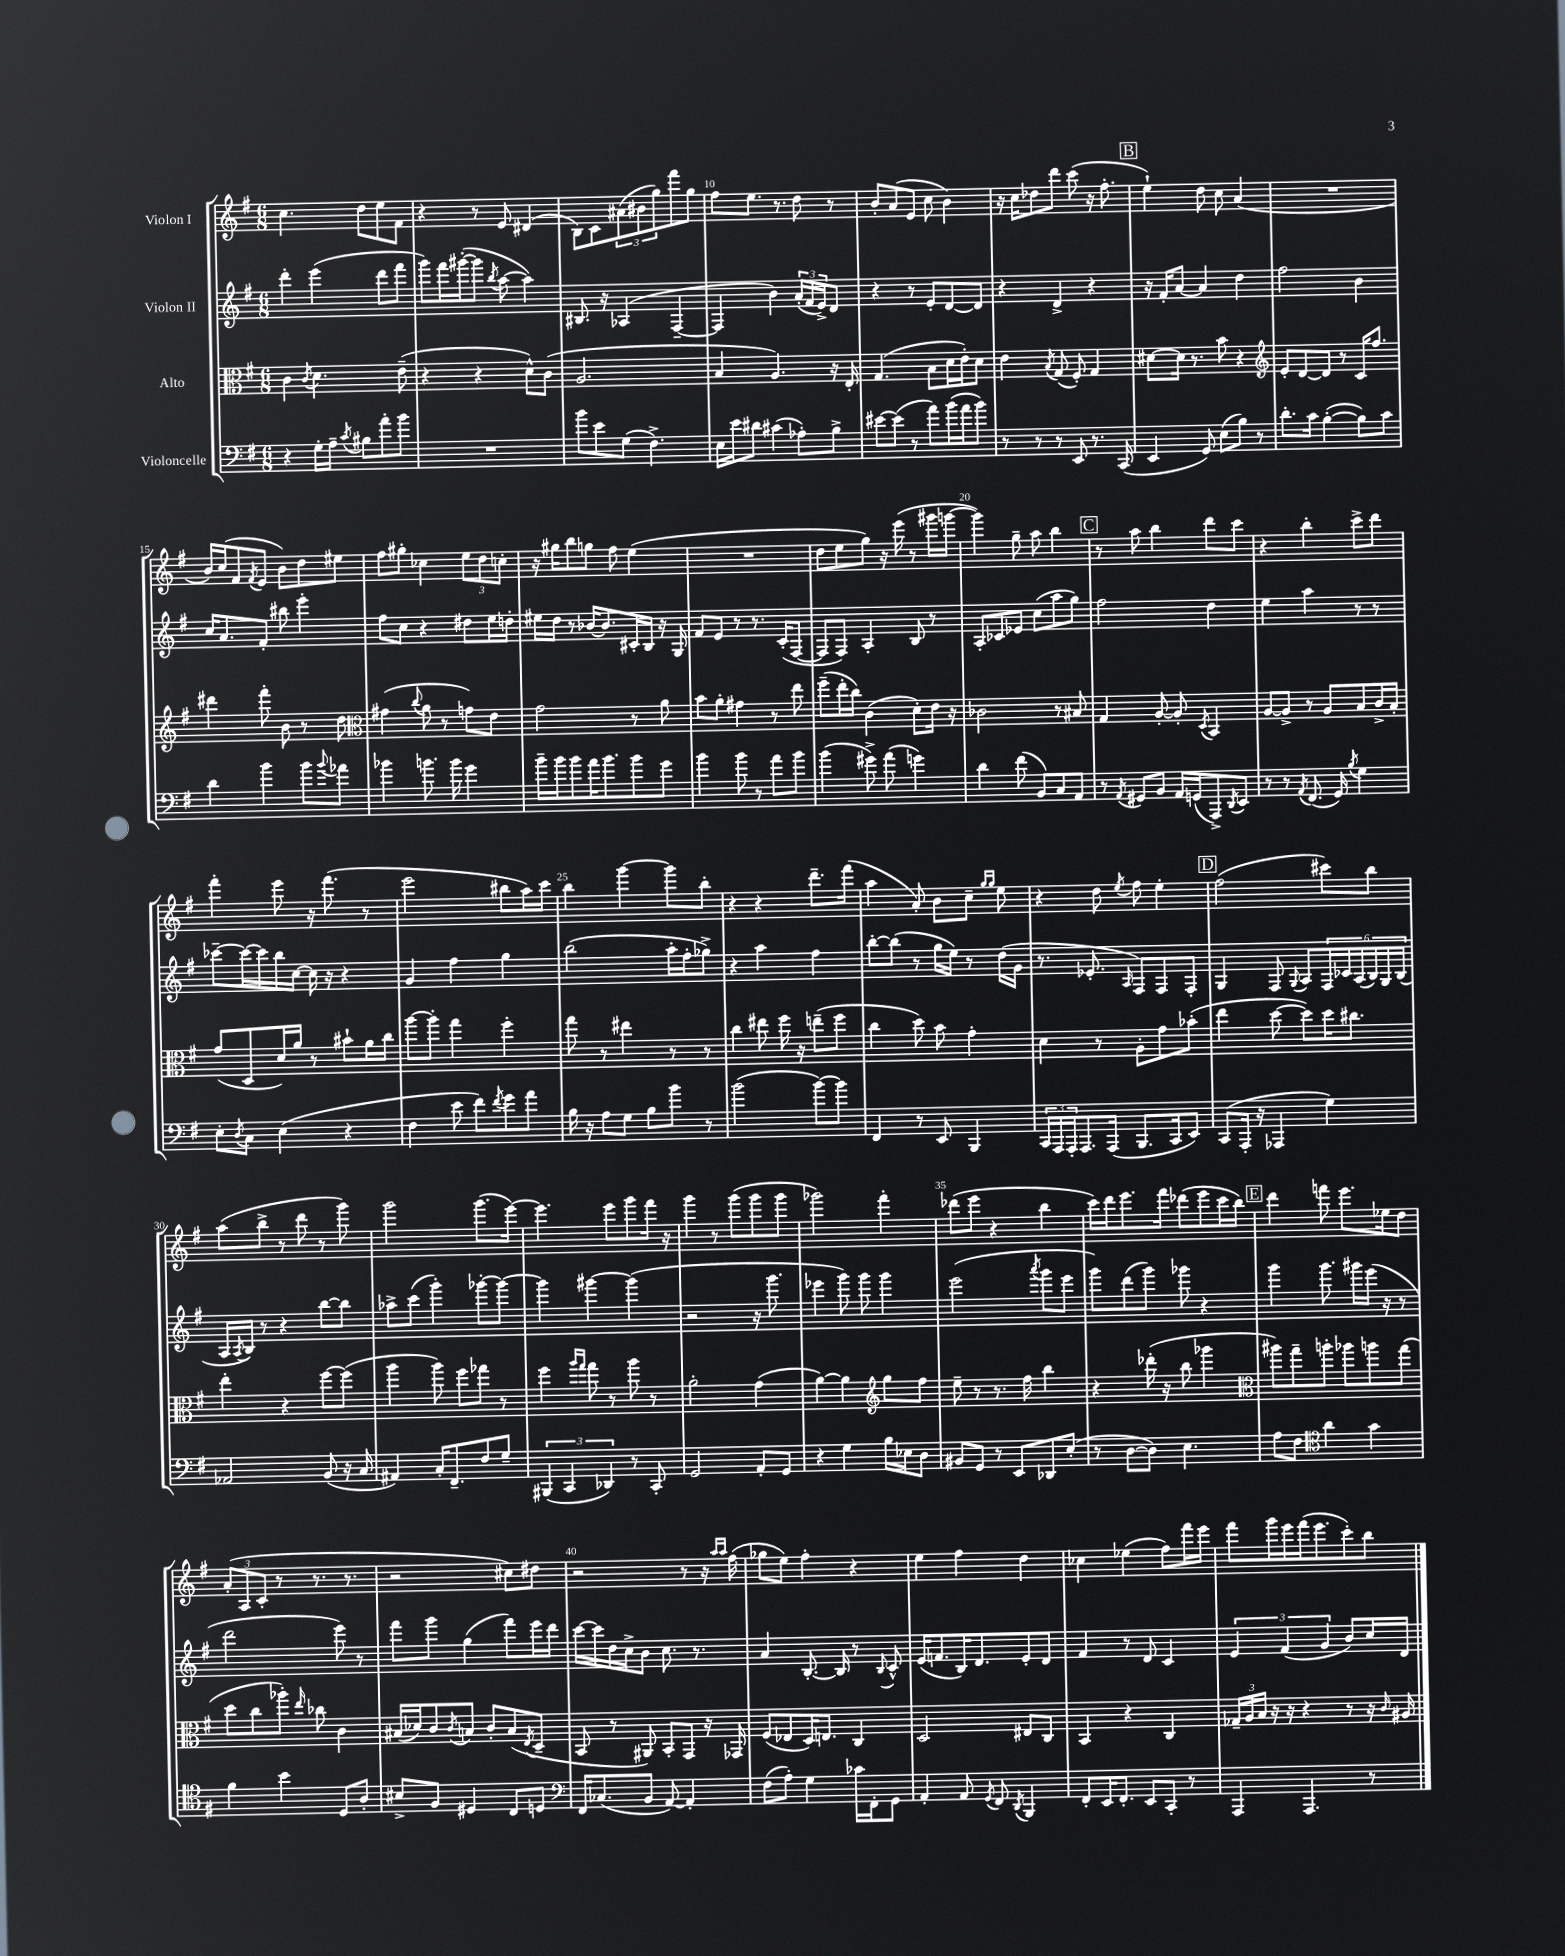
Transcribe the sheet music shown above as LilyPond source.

<<
\new StaffGroup <<
\new Staff = "s0" \with { instrumentName = "Violon I" } {
    \clef treble \key g \major \numericTimeSignature \time 6/8
    c''4. d''8 e''8 fis'8 |
    r4 r8 e'8 dis'4( |
    b8) c'8 \tuplet 3/2 { ais'8( bis'8 g''8) } fis'''8 g''8 |
    fis''8 e''8. r8. d''8 r8 |
    b'8-. a'8( e'8 c''8 b'4) |
    r16 c''16 des''8 d'''8 c'''8( r16 fis''8.-. |
    \mark \markup { \box "B" } e''4-!) d''8 c''8 a'4( |
    R2. |
    b'16) c''16( fis'8 \acciaccatura { fis'8 } e'8 b'8) d''8 eis''8 |
    fis''8 gis''8-. ces''4 \tuplet 3/2 { e''8 d''8 c''8-. } |
    r16 gis''16 b''8 g''8 fis''8 e''4( |
    R2. |
    d''8 e''8 g''8) r16 e'''16( r8 gis'''16 g'''16~ |
    g'''4) g''8-- a''8 b''4 |
    \mark \markup { \box "C" } r8 a''8 b''4 d'''8 c'''8 |
    r4 b''4-. c'''8-> d'''8 |
    fis'''4-. e'''8 r16 fis'''8.( r8 |
    e'''2 bis''8 a''16) c'''16 |
    b''4 g'''4~ g'''8 b''8-. |
    r4 r4 d'''8.-- fis'''16( |
    a''4 a'8-.) b'8 c''8-- \grace { g''16 g''16 } e''8 |
    r4 d''8 \acciaccatura { e''8 } fis''8 e''4-. |
    \mark \markup { \box "D" } fis''2( cis'''8) b''8 |
    a''8( b''8-> r8 d'''8 r8 g'''8) |
    g'''2 g'''8.( e'''16~) |
    e'''4. e'''8 g'''8 fis'''16 r16 |
    g'''4 r8 g'''8( g'''8 g'''8 |
    ges'''2) fis'''4-. |
    des'''8( e'''8 r4 b''4 |
    c'''16) d'''16 e'''8. fis'''16 des'''8( e'''8 c'''16 b''16) |
    \mark \markup { \box "E" } d'''4 f'''8 e'''8. ees''16 d''8 |
    \tuplet 3/2 { a'8-.( a8 c'8-. } r8 r8. r8. |
    r2 cis''8) dis''8 |
    r2 r8 r16 \grace { a''16 a''16 } fis''16( |
    ges''8 e''8) fis''4-. r4 |
    e''4 fis''4 d''4 |
    ces''4 ees''4( fis''8) fis'''16 e'''16 |
    fis'''8 g'''16 e'''16 fis'''16( e'''8. c'''8-.) b''8 \bar "|." |
}
\new Staff = "s1" \with { instrumentName = "Violon II" } {
    \clef treble \key g \major \numericTimeSignature \time 6/8
    d'''4-. e'''4( d'''8 fis'''8 |
    g'''8) fis'''16 gis'''16~-.( gis'''8 \acciaccatura { b''8 } a''8~ a''4) |
    bis8. r16 aes4( fis4~-- |
    fis4 b'4) \tuplet 3/2 { a'16-.( fis'16 e'16->) } d'8 |
    r4 r8 e'8-. d'8~ d'8 |
    r4 d'4-> r4 |
    \mark \markup { \box "B" } r16 fis'16-. a'8~ a'4 d''4 |
    fis''2 b'4 |
    c''16 a'8. fis'8-. bis''8 e'''4-. |
    fis''8 c''8 r4 dis''8 e''16 d''16-. |
    eis''16 d''16 r8 bes'16~ bes'8. cis'16-. b16 r16 g16 |
    fis'8 e'8 r8 r8. c'16-.( fis8~ |
    fis8 fis8) a4-. b8 r8 |
    a8-. ces'8 ees'8 c''8( a''8 g''8) |
    \mark \markup { \box "C" } fis''2 d''4 |
    e''4 a''4 r8 r8 |
    ces'''8~-- ces'''16~ ces'''16 b''16 c''16~ c''16 r16 r4 |
    g'4 fis''4 g''4 |
    b''2( a''16-. fis''16-. ges''8->) |
    r4 a''4 fis''4 |
    b''8~-. b''8( r8 g''16 e''16) r8 d''16( g'16 |
    r8. ees'8.-. \grace { a16 } fis8) fis8 fis8-. |
    \mark \markup { \box "D" } g4 fis8 \appoggiatura { g8 } a8 \tuplet 6/4 { fis16 ces'16 a16( b16) g16 b16( } |
    a16 \acciaccatura { a8 } b16) r8 r4 b''8~ b''8 |
    aes''8-> c'''8( g'''4-.) ges'''8~-. ges'''8~ |
    ges'''4 gis'''4~ gis'''4( |
    r2 r16 g'''8. |
    ees'''4 g'''8) g'''8 g'''4 |
    e'''2( \acciaccatura { a'''8 } g'''8 e'''8 |
    g'''8) d'''8( g'''8) ges'''8 r4 |
    \mark \markup { \box "E" } g'''4 g'''8. gis'''16 e'''16( r16 r8 |
    d'''2 e'''8) r8 |
    fis'''8 g'''8 g''4( fis'''8) e'''16 d'''16 |
    c'''16~ c'''16 d''16 c''16-> b'8 c''8. r8. |
    a'4 b8.~-. b16 r8 \appoggiatura { b8 } c'8-^ |
    e'16( f'8. b16) d'8. e'8-. d'8 |
    fis'4 r8 d'8 c'4 |
    \tuplet 3/2 { e'4 fis'4( g'4 } b'8) c''16 d'16 \bar "|." |
}
\new Staff = "s2" \with { instrumentName = "Alto" } {
    \clef alto \key g \major \numericTimeSignature \time 6/8
    c'4 \acciaccatura { c'8 } d'4. e'8--( |
    r4 r4 d'8-^) c'8( |
    a2. |
    b4 a4.) r16 e16-. |
    g4.( b8 d'16 e'16-.) d'8 |
    e'4 \acciaccatura { b8 } g8( fis8-.) g4 |
    \mark \markup { \box "B" } dis'8~ dis'16 r8. b'8 r4 |
    \clef treble e'8-. d'8~ d'8 r8 c'16 fis''8. |
    dis'''4 fis'''8-. b'8 r8 d''8 |
    \clef alto gis'4( \appoggiatura { c''8 } a'8 r8 g'8) e'8 |
    g'2 r8 a'8 |
    b'8 a'8-. gis'4 r8 e''8 |
    fis''8--( e''16-. c''16) c'4( d'8-.) e'16 r16 |
    ces'2 r8 bis8 |
    \mark \markup { \box "C" } g4 a8~-. a8-. \acciaccatura { d8 } b,4 |
    a8~ a8-> r8 a8 b8 c'16-> b16-. |
    g'8( d8 d'16) a'16 r8 bis'8-! a'16 c''16 |
    a''8~ a''8-. g''4 fis''4-. |
    g''8 r8 eis''4 r8 r8 |
    c''4 eis''8 fis''16 r16 e''8--( fis''8 |
    c''4 d''8) b'8 g'4-. |
    d'4 r8 a8-. g'8 bes'8-.( |
    \mark \markup { \box "D" } e''4 d''8~ d''8) d''16 cis''8. |
    e''4-. r4 fis''8~ fis''8( |
    a''4 a''8) fis''8 ges''8 r8 |
    fis''4 \grace { a''16 g''16 } g''8 r8 a''8 r8 |
    a'2-. g'4( |
    a'4~) a'4 \clef treble g''8 fis''8 |
    e''8-- r8 r8. fis''16 b''4 |
    r4 des'''16-.( r16 b''8 ges'''4 |
    \mark \markup { \box "E" } \clef alto ais''8) g''8-- a''8-. aes''8 a''8 g''8( |
    d''8 c''8 aes''8-.) \grace { e''16 } ces''8 c'4 |
    bis16( des'16) c'8 \acciaccatura { c'8 } b8 c'8-. b8( \acciaccatura { e8 } d8-- |
    b,8 r8 ais,8) b,8-. g,8 r16 ges,16 |
    fis8( ees8 d16) e8. c4 |
    d2 eis8 c8 |
    b,4 r4 c4 |
    \tuplet 3/2 { ges16-- a16 b16 } r16 r16 r4 r8 r16 \grace { c'16 } ais16 \bar "|." |
}
\new Staff = "s3" \with { instrumentName = "Violoncelle" } {
    \clef bass \key g \major \numericTimeSignature \time 6/8
    r4 g16-. a16-- \acciaccatura { c'8 } bis8 a'8-. b'8 |
    R2. |
    b'8 e'8 g8( fis4.->) |
    e16 e'16 dis'8 cis'4( aes8-.) b8-> |
    eis'8~ eis'8( r8 a'8) b'16( a'16 b'8) |
    r8 r8 r8 e,8 r8. c,16( |
    \mark \markup { \box "B" } e,4 g,8) e8( b8) r8 |
    d'8.-. c'16 b4~-.( b8) c'8 |
    d'4 b'4 b'8 \appoggiatura { b'8 } aes'8 |
    bes'4 b'8. b'16 g'4 |
    b'16-- b'16 b'8 a'16 b'8. b'8 g'8 |
    b'4 b'8 r8 a'8 b'8 |
    b'4( gis'8->) a'8( g'4) |
    d'4 fis'8( b,8) c8 a,8 |
    \mark \markup { \box "C" } r8 \acciaccatura { a,8 } gis,8 b,8 a,16 g,16( a,,8->) \acciaccatura { d,8 } e,8 |
    r8 r8 \acciaccatura { a,8 } fis,8.( g,16) \acciaccatura { b8 } g4 |
    e8-. \acciaccatura { d8 } c8 e4( r4 |
    fis4 e'8 fis'8) \acciaccatura { fis'8 } g'8 a'8 |
    b16 r16 a8 g8 b8 b'8 r8 |
    b'2( b'8~) b'8 |
    fis,4 r8 e,8 b,,4 |
    \tuplet 3/2 { c,16 a,,16 a,,16-. } a,,8. a,,16( b,,8. c,16 e,8) |
    \mark \markup { \box "D" } c,8( a,,16-. r16 aes,,4 g4) |
    aes,2 b,8( r16 c16 |
    ais,4) c16-. fis,8.-- fis8 g8-- |
    \tuplet 3/2 { bis,,4( c,4 des,4) } r8 c,8-. |
    g,2 a,8-. g,8 |
    r4 g4 b16 ees16 d8 |
    bis,8 g,8 r8 e,8 des,8 e8-.( |
    r8 d8~ d8) e4. |
    \mark \markup { \box "E" } a8 fis8 \clef tenor a'4 g'4 |
    fis'4 b'4 d8 a8-. |
    bis8-> fis8 dis4 c8 d8 |
    \clef bass fis,16 ces8.( b,8 a,8~) a,4-. |
    fis8( a8-.) g4 ces'16 fis,16-. g,8 |
    a,4-. a,8 \acciaccatura { g,8 } fis,8 \acciaccatura { d,8 } b,,4 |
    fis,8-. e,16 fis,8.-. e,8 c,8-. r8 |
    a,,4 a,,4. r8 \bar "|." |
}
>>
>>
\layout { \context { \Score currentBarNumber = #7 \override BarNumber.break-visibility = ##(#f #t #t) barNumberVisibility = #(every-nth-bar-number-visible 5) } }
